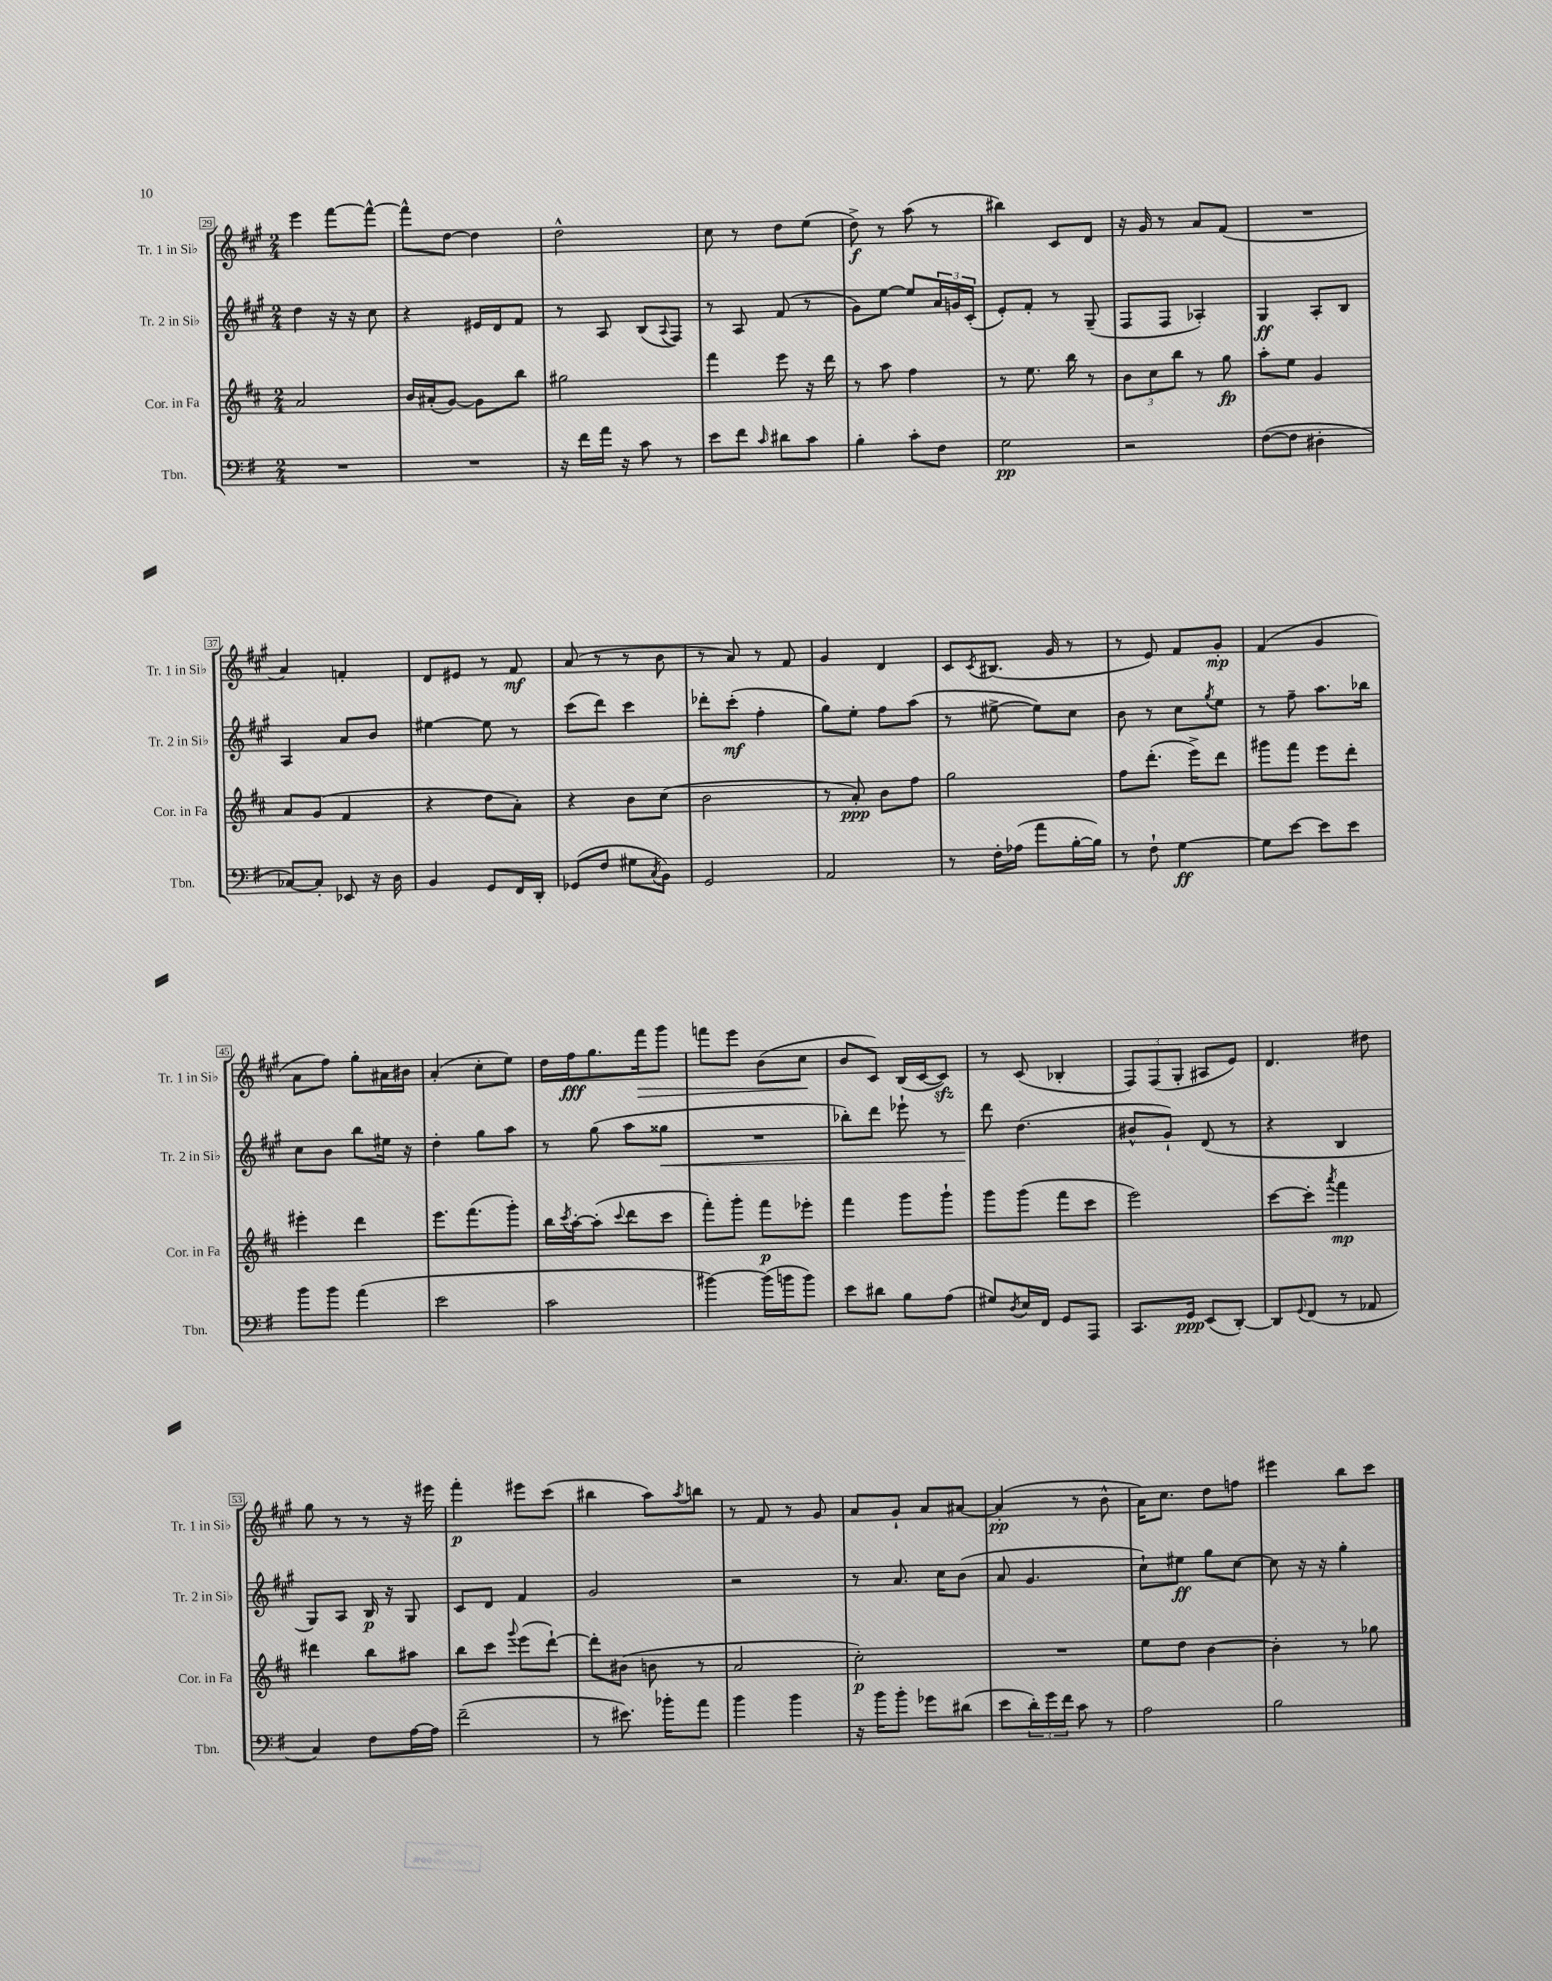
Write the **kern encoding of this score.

**kern	**dynam	**kern	**dynam	**kern	**dynam	**kern	**dynam
*part4	*part4	*part3	*part3	*part2	*part2	*part1	*part1
*staff4	*staff4	*staff3	*staff3	*staff2	*staff2	*staff1	*staff1
*I"Tbn.	*	*I"Cor. in Fa	*	*I"Tr. 2 in Si♭	*	*I"Tr. 1 in Si♭	*
*I'Tbn.	*	*I'Cor. in Fa	*	*I'Tr. 2 in Si♭	*	*I'Tr. 1 in Si♭	*
*clefF4	*	*clefG2	*	*clefG2	*	*clefG2	*
*k[f#]	*	*k[f#c#]	*	*k[f#c#g#]	*	*k[f#c#g#]	*
*M2/4	*	*M2/4	*	*M2/4	*	*M2/4	*
=29	=29	=29	=29	=29	=29	=29	=29
2r	.	2a/	.	4dd\	.	4eee\	.
.	.	.	.	16r	.	[8fff#\L	.
.	.	.	.	16r	.	.	.
.	.	.	.	8cc#\	.	8fff#^^\J_	.
=30	=30	=30	=30	=30	=30	=30	=30
2r	.	16b/LL	.	4r	.	8fff#^^\L]	.
.	.	(16a#X'/J	.	.	.	.	.
.	.	[8g/J)	.	.	.	[8dd\J	.
.	.	8g\L]	.	16e#X/LL	.	4dd\]	.
.	.	.	.	16d/J	.	.	.
.	.	8bb\J	.	8f#/J	.	.	.
=31	=31	=31	=31	=31	=31	=31	=31
16r	.	2gg#X\	.	8r	.	2dd^^\	.
16f#\LL	.	.	.	.	.	.	.
16a\JJ	.	.	.	8A/	.	.	.
16r	.	.	.	.	.	.	.
8c\	.	.	.	(8B/L	.	.	.
.	.	.	.	8qqA/	.	.	.
8r	.	.	.	8F#/J)	.	.	.
=32	=32	=32	=32	=32	=32	=32	=32
8e\L	.	4fff#\	.	8r	.	8cc#\	.
8f#\J	.	.	.	8A/	.	8r	.
16qqc/	.	.	.	.	.	.	.
8d#X\L	.	8eee\	.	(8f#/	.	8dd\L	.
8c\J	.	16r	.	8r	.	(8ee\J	.
.	.	16ddd\	.	.	.	.	.
=33	=33	=33	=33	=33	=33	=33	=33
4B'\	.	8r	.	8g#\L)	.	8dd^\)	f
.	.	8aa\	.	[8ee\J	.	8r	.
8c'\L	.	4ff#\	.	8ee/L]	.	(8aa\	.
8F#\J	.	.	.	24a/L	.	8r	.
.	.	.	.	24gn/	.	.	.
.	.	.	.	(24c#'/JJ	.	.	.
=34	=34	=34	=34	=34	=34	=34	=34
2G\	pp	8r	.	8e'/L)	.	4bb#X\)	.
.	.	8.ee\	.	8f#'/J	.	.	.
.	.	.	.	8r	.	8c#/L	.
.	.	16bb\	.	.	.	.	.
.	.	8r	.	(8G#~/	.	8d/J	.
=35	=35	=35	=35	=35	=35	=35	=35
2r	.	12b\L	.	8F#/L	.	16r	.
.	.	.	.	.	.	16g#/	.
.	.	12cc#\	.	.	.	.	.
.	.	.	.	8F#/J	.	8r	.
.	.	12bb\J	.	.	.	.	.
.	.	8r	.	4A-X'/)	.	8a/L	.
.	.	8gg\	fp	.	.	(8f#/J	.
=36	=36	=36	=36	=36	=36	=36	=36
([8F#\L	.	8aa'\L	.	4G#/	ff	2r	.
8F#\J]	.	8ee\J	.	.	.	.	.
4D#X'\	.	4g/	.	8A'/L	.	.	.
.	.	.	.	8B/J	.	.	.
!!LO:LB:g=z
=37	=37	=37	=37	=37	=37	=37	=37
[8C-X/L)	.	8a/L	.	4A/	.	4a/)	.
8C-'/J]	.	(8g/J	.	.	.	.	.
8EE-X/	.	4f#/	.	8a/L	.	4fn'/	.
16r	.	.	.	8b/J	.	.	.
16D\	.	.	.	.	.	.	.
=38	=38	=38	=38	=38	=38	=38	=38
4BB/	.	4r	.	[4ee#X\	.	8d/L	.
.	.	.	.	.	.	8e#X/J	.
8GG/L	.	8dd\L	.	8ee#\]	.	8r	.
16FF#/L	.	8a'\J)	.	8r	.	8f#/	mf
16DD'/JJ	.	.	.	.	.	.	.
=39	=39	=39	=39	=39	=39	=39	=39
(8GG-X/L	.	4r	.	(8ccc#\L	.	(8a/	.
8F#/J	.	.	.	8ddd\J)	.	8r	.
8G#X\L	.	8b\L	.	4ccc#\	.	8r	.
8qC/	.	.	.	.	.	.	.
8BB\J)	.	(8cc#\J	.	.	.	8b\	.
=40	=40	=40	=40	=40	=40	=40	=40
2GG/	.	2b\	.	8ddd-X'\L	.	8r	.
.	.	.	.	(8ccc#'\J	mf	8a/)	.
.	.	.	.	4ff#'\	.	8r	.
.	.	.	.	.	.	8f#/	.
=41	=41	=41	=41	=41	=41	=41	=41
2AA/	.	8r	.	8gg#\L)	.	4g#/	.
.	.	8a'/)	ppp	8ee'\J	.	.	.
.	.	8b\L	.	8ff#\L	.	4d/	.
.	.	8ff#\J	.	(8aa\J	.	.	.
=42	=42	=42	=42	=42	=42	=42	=42
8r	.	2gg\	.	8r	.	8c#/L	.
.	.	.	.	.	.	8qc#/	.
16F#'\LL	.	.	.	[8ee#X^\	.	(8.B#X/J	.
(16A-X\JJ	.	.	.	.	.	.	.
8a\L	.	.	.	8ee#\L])	.	.	.
.	.	.	.	.	.	16g#/	.
[16B'\L	.	.	.	8cc#\J	.	8r	.
16B\JJ])	.	.	.	.	.	.	.
=43	=43	=43	=43	=43	=43	=43	=43
8r	.	8ff#\L	.	8b\	.	8r	.
8F#`\	.	(8.ddd'\J	.	8r	.	8e/)	.
[4G\	ff	.	.	8cc#\L	.	8f#/L	.
.	.	16eee^\KL)	.	.	.	.	.
.	.	.	.	8qgg#/	.	.	.
.	.	8ddd\J	.	8ee\J	.	8g#'/J	mp
=44	=44	=44	=44	=44	=44	=44	=44
8G\L]	.	8ggg#X\L	.	8r	.	(4f#/	.
[8e\J	.	8fff#\J	.	8ff#~\	.	.	.
8e\L]	.	8eee\L	.	8.aa\L	.	4g#/	.
8e\J	.	8ddd'\J	.	.	.	.	.
.	.	.	.	16bb-X\Jk	.	.	.
!!LO:LB:g=z
=45	=45	=45	=45	=45	=45	=45	=45
8b\L	.	4eee#X'\	.	8cc#\L	.	8a\L	.
8b\J	.	.	.	8b\J	.	8ff#\J)	.
(4a\	.	4ddd\	.	8bb\L	.	8gg#'\L	.
.	.	.	.	16ee#X\Jk	.	16a#X\L	.
.	.	.	.	16r	.	16b#X\JJ	.
=46	=46	=46	=46	=46	=46	=46	=46
2e\	.	8.eee\L	.	4dd'\	.	(4a'/	.
.	.	(8.fff#\	.	.	.	.	.
.	.	.	.	8gg#\L	.	8cc#'\L	.
.	.	8ggg'\J)	.	8aa\J	.	8ee\J)	.
=47	=47	=47	=47	=47	=47	=47	=47
2c\	.	16bb\LL	.	8r	.	16dd\LL	.
.	.	8qccc#/	.	.	.	.	.
.	.	[16aa'\J	.	.	.	16ff#\J	fff
.	.	(8aa'\J]	.	(8gg#\	.	8.gg#\	.
.	.	8qqccc#/	.	.	.	.	.
.	.	8ddd\L	.	8aa\L	.	.	.
!	!	!	!	!	!	!	!LO:HP:b
.	.	.	.	.	.	16fff#\k	>
!	!	!	!	!	!LO:HP:b	!	!
.	.	8ccc#\J	.	8gg##X\J	<	8ggg#\J	.
=48	=48	=48	=48	=48	=48	=48	=48
[4b#X\)	.	8fff#'\L)	.	2r	.	8fffn\L	.
.	.	8ggg'\J	.	.	.	8eee\J	.
(16b#\LL]	.	8fff#\L	p	.	.	(8b\L	.
16bn\J	.	.	.	.	.	.	.
8b\J)	.	8eee-X'\J	.	.	.	8cc#\J	.
.	.	.	.	.	.	.	]
=49	=49	=49	=49	=49	=49	=49	=49
8e\L	.	4fff#\	.	8bb-X'\L)	.	8b/L	.
8d#X\J	.	.	.	8ddd\J	.	8c#/J)	.
8B\L	.	8ggg\L	.	8eee-X`\	.	(16B/LL	.
.	.	.	.	.	.	[16c#/J	.
(8A\J	.	8ggg`\J	.	8r	.	8c#zz/J])	.
=50	=50	=50	=50	=50	=50	=50	=50
8G#X/L)	.	8ggg\L	.	8ddd\	.	8r	.
8qD/	.	.	.	.	.	.	.
16E/L	.	(8ggg\J	.	(4.dd\	[	(8c#/	.
16FF#/JJ	.	.	.	.	.	.	.
8GG/L	.	8fff#\L	.	.	.	4B-X'/	.
8AAA/J	.	8ccc#\J	.	.	.	.	.
=51	=51	=51	=51	=51	=51	=51	=51
8.CC/L	.	2eee\)	.	8b#X^^/L	.	12F#/L)	.
.	.	.	.	.	.	(12F#/	.
.	.	.	.	8g#`/J)	.	.	.
.	.	.	.	.	.	12G#'/J	.
16GG/Jk	ppp	.	.	.	.	.	.
(8EE/L	.	.	.	(8d/	.	8A#X/L	.
[8DD'/J)	.	.	.	8r	.	8e/J)	.
=52	=52	=52	=52	=52	=52	=52	=52
8DD/L]	.	[8ccc#\L	.	4r	.	4.d/	.
8qqGG/	.	.	.	.	.	.	.
(8FF#/J	.	8ccc#'\J]	.	.	.	.	.
.	.	8qaaa/	.	.	.	.	.
8r	.	4fff#\	mp	4B/	.	.	.
8AA-X/	.	.	.	.	.	8dd#X\	.
!!LO:LB:g=z
=53	=53	=53	=53	=53	=53	=53	=53
4C/)	.	4ddd#X\	.	8G#/L)	.	8gg#\	.
.	.	.	.	8A/J	.	8r	.
8F#\L	.	8bb\L	.	16B/	p	8r	.
.	.	.	.	16r	.	.	.
[16A\L	.	8aa#X\J	.	8G#/	.	16r	.
16A\JJ]	.	.	.	.	.	16eee#X\	.
=54	=54	=54	=54	=54	=54	=54	=54
(2f#~\	.	8bb\L	.	8c#/L	.	4fff#'\	p
.	.	8ccc#\J	.	8d/J	.	.	.
.	.	8qqggg/	.	.	.	.	.
.	.	(8eee\L	.	4f#/	.	8eee#X\L	.
.	.	[8ddd`\J)	.	.	.	(8ccc#\J	.
=55	=55	=55	=55	=55	=55	=55	=55
8r	.	8ddd'\L]	.	2g#/	.	4bb#X\	.
8.e#X\)	.	(8b#X\J	.	.	.	.	.
.	.	8bn\	.	.	.	8aa\L)	.
16b-X'\KL	.	.	.	.	.	.	.
.	.	.	.	.	.	8qaa/	.
8a\J	.	8r	.	.	.	8bbn\J	.
=56	=56	=56	=56	=56	=56	=56	=56
4b\	.	2a/	.	2r	.	8r	.
.	.	.	.	.	.	8f#/	.
4b\	.	.	.	.	.	8r	.
.	.	.	.	.	.	8g#/	.
=57	=57	=57	=57	=57	=57	=57	=57
16r	.	2cc#'\)	p	8r	.	8a/L	.
16b\KL	.	.	.	.	.	.	.
8b'\J	.	.	.	8.a/	.	8g#`/J	.
8g-X\L	.	.	.	.	.	8a/L	.
.	.	.	.	16cc#\KL	.	.	.
(8d#X\J	.	.	.	(8b\J	.	[8a#X/J	.
=58	=58	=58	=58	=58	=58	=58	=58
8e\L	.	2r	.	8a/	.	(4a#'/]	pp
24d'\L)	.	.	.	4.g#/	.	.	.
24g\	.	.	.	.	.	.	.
24f#\JJ	.	.	.	.	.	.	.
8c\	.	.	.	.	.	8r	.
8r	.	.	.	.	.	8b^^\	.
=59	=59	=59	=59	=59	=59	=59	=59
2A\	.	8ee\L	.	8cc#`\L)	.	16a\KL)	.
.	.	.	.	.	.	8.cc#\J	.
.	.	8dd\J	.	8ee#X\J	ff	.	.
.	.	[4b\	.	8gg#\L	.	8dd\L	.
.	.	.	.	[8cc#\J	.	8ffn\J	.
=60	=60	=60	=60	=60	=60	=60	=60
2B\	.	4b'\]	.	8cc#\]	.	4eee#X\	.
.	.	.	.	16r	.	.	.
.	.	.	.	16r	.	.	.
.	.	8r	.	4gg#'\	.	8bb\L	.
.	.	8gg-X\	.	.	.	8ccc#\J	.
==	==	==	==	==	==	==	==
*-	*-	*-	*-	*-	*-	*-	*-
